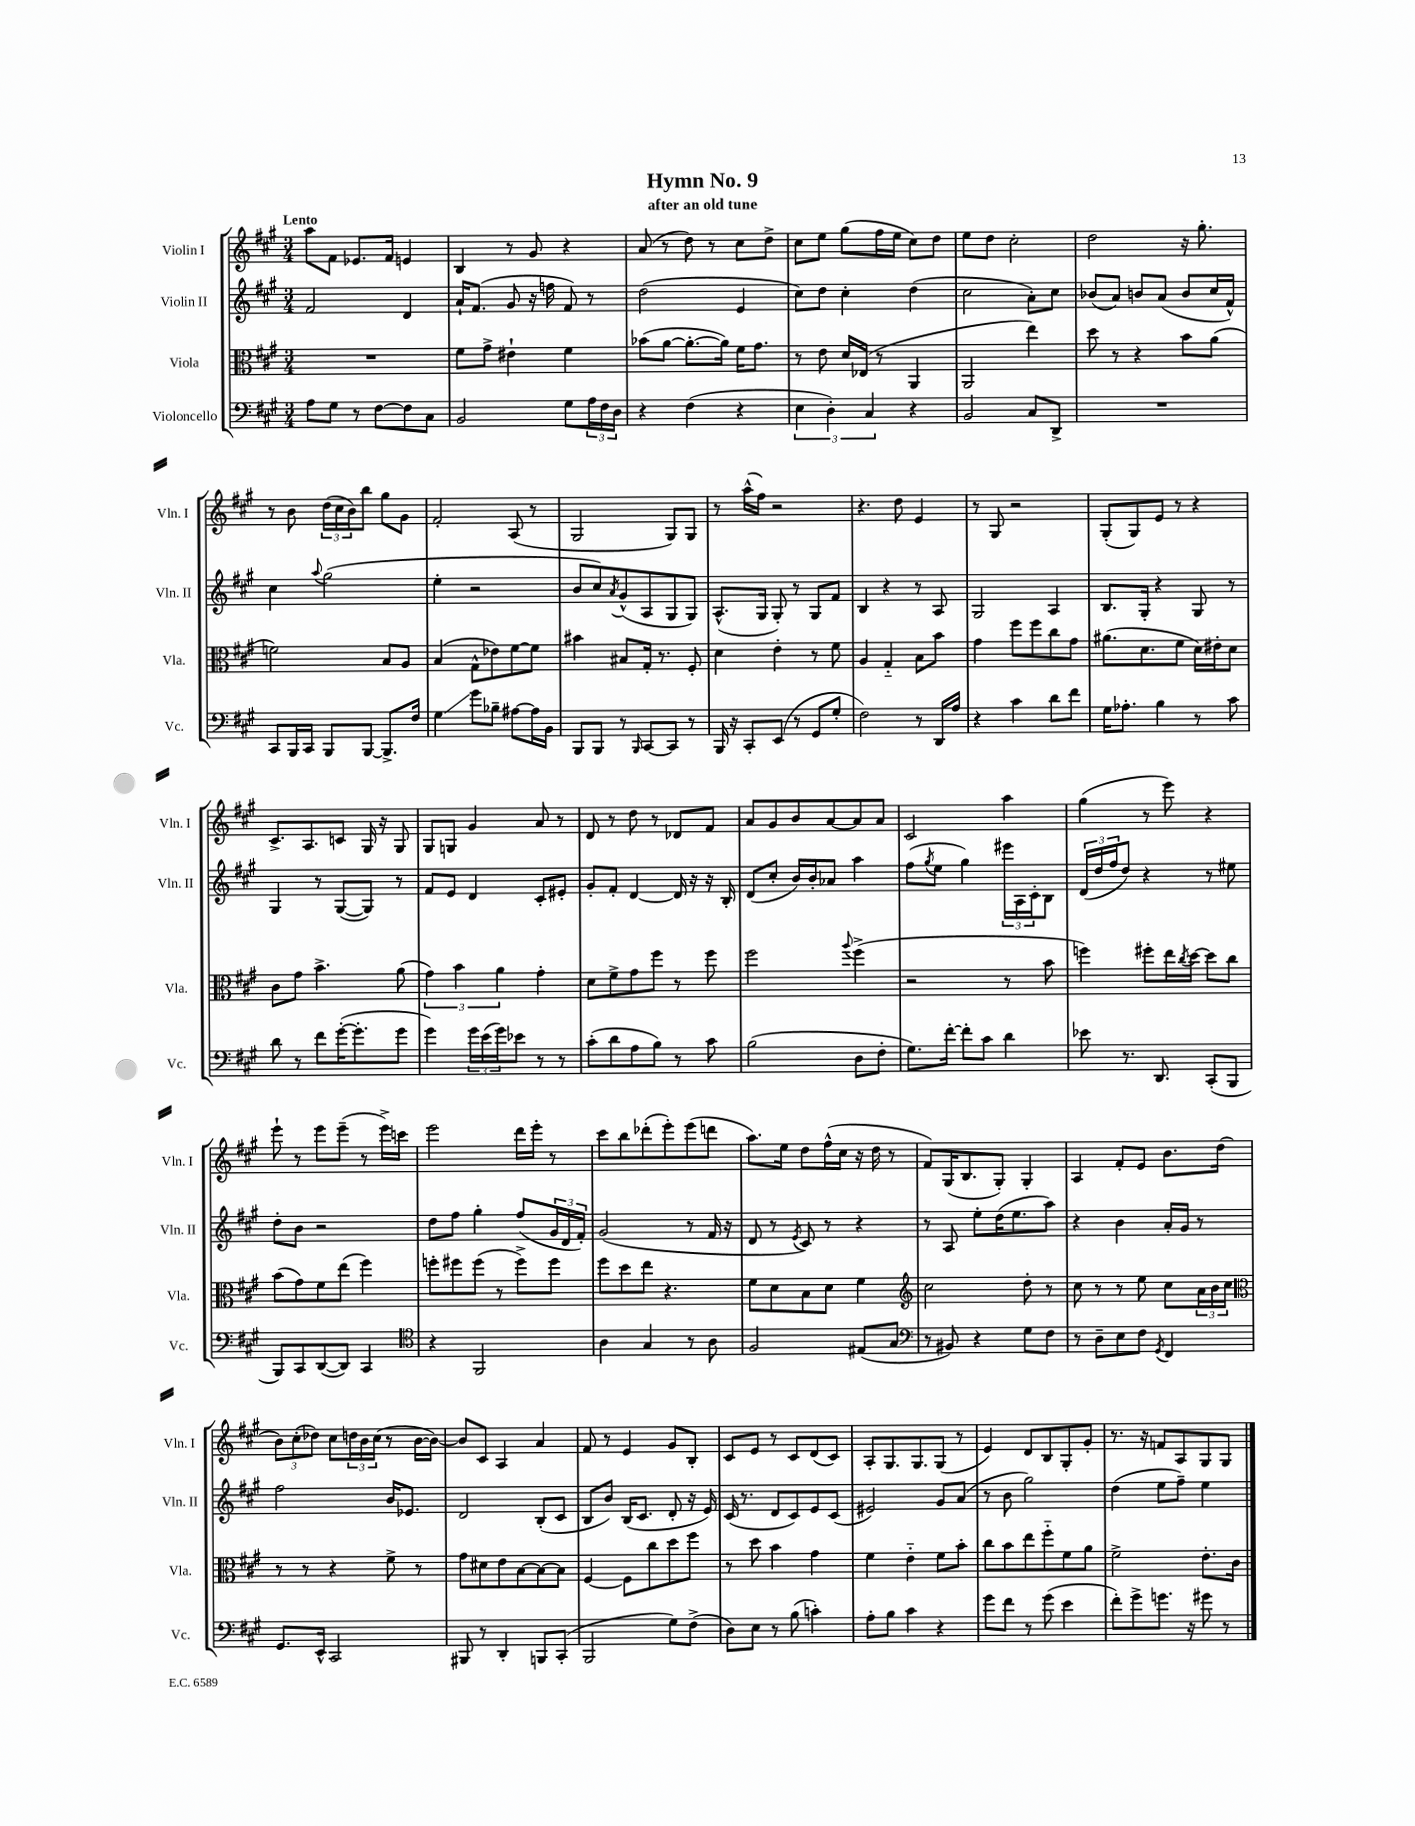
\header { title = "Hymn No. 9" subtitle = "after an old tune" }
<<
\new StaffGroup <<
\new Staff = "s0" \with { instrumentName = "Violin I" shortInstrumentName = "Vln. I" } {
    \clef treble \key a \major \numericTimeSignature \time 3/4 \tempo "Lento"
    a''8 fis'8 ees'8. fis'16 e'4 |
    b4 r8 gis'8 r4 |
    a'8( r8 d''8) r8 cis''8 d''8-> |
    cis''8 e''8 gis''8( fis''16 e''16 cis''8) d''8 |
    e''8 d''8 cis''2-. |
    d''2 r16 gis''8.-. |
    r8 b'8 \tuplet 3/2 { d''16( cis''16 b'16) } b''8 gis''8 gis'8 |
    fis'2-. a8( r8 |
    gis2 gis8) gis8 |
    r8 a''16-^( fis''16) r2 |
    r4. d''8 e'4 |
    r8 gis8 r2 |
    gis8-.( gis8) e'8 r8 r4 |
    cis'8.-> a8. c'8 gis16 r16 gis8 |
    gis8 g8 gis'4 a'8 r8 |
    d'8 r8 d''8 r8 des'8 fis'8 |
    a'8 gis'8 b'8 a'8~ a'8 a'8 |
    cis'2 a''4 |
    gis''4( r8 e'''8) r4 |
    e'''8-! r8 e'''8 e'''8--( r8 e'''16->) c'''16 |
    e'''2 d'''16 e'''16-. r8 |
    cis'''8 b''8 des'''8-.( e'''8-.) e'''8( d'''8 |
    a''8.) e''16 d''8 fis''16-^( cis''16 r16 d''16 r8 |
    fis'8) gis16( b8. gis8-.) gis4-. |
    a4 fis'8-. e'8 b'8. d''16( |
    \tuplet 3/2 { b'8) cis''8-.( des''8) } cis''8 \tuplet 3/2 { d''16 b'16 cis''16( } r8 b'16~ b'16~) |
    b'8 cis'8 a4 a'4 |
    fis'8 r8 e'4 gis'8 b8-. |
    cis'8 e'8 r8 cis'8 d'8( cis'8) |
    a8-. gis8. gis8. gis8( r8 |
    e'4) d'8 b8 gis8-. gis'8-. |
    r8. r16 f'8 a8 gis8 gis8 \bar "|." |
}
\new Staff = "s1" \with { instrumentName = "Violin II" shortInstrumentName = "Vln. II" } {
    \clef treble \key a \major \numericTimeSignature \time 3/4
    fis'2 d'4 |
    a'16-! fis'8.( gis'8 r16 f''16 fis'8) r8 |
    d''2( e'4 |
    cis''8) d''8 cis''4-. d''4( |
    cis''2 a'8-.) cis''8 |
    bes'8( a'8) b'8 a'8( b'8 cis''16 fis'16-^) |
    cis''4 \appoggiatura { a''8 } gis''2( |
    e''4-. r2 |
    b'8 cis''8) \acciaccatura { a'8 } gis'8-^( a8 gis8 gis8) |
    a8.-^( gis16 gis8-.) r8 gis8 fis'8 |
    b4 r4 r8 a8 |
    gis2 a4 |
    b8. gis16-. r4 gis8 r8 |
    gis4 r8 gis8~( gis8) r8 |
    fis'8 e'8 d'4 cis'8-. eis'8-. |
    gis'8-. fis'8-. d'4~ d'16 r16 r16 b16-. |
    d'8( cis''8-. b'16) b'16-. aes'8 a''4 |
    fis''8( \acciaccatura { gis''8 } e''8 gis''4) \tuplet 3/2 { eis'''16 a16 cis'16-. } b8 |
    \tuplet 3/2 { d'16( d''16 fis''16 } d''8) r4 r8 eis''8 |
    d''8-. b'8 r2 |
    d''8 fis''8 gis''4-. fis''8( \tuplet 3/2 { gis'16 d'16 fis'16-.) } |
    gis'2( r8 fis'16 r16 |
    d'8 r8 \acciaccatura { e'8 } cis'8) r8 r4 |
    r8 a8 e''8-. d''16( e''8. a''8) |
    r4 b'4 a'16-. gis'16 r8 |
    fis''2 b'16 ees'8. |
    d'2 b8-.( cis'8 |
    b8 b'8) b16( cis'8. d'8-. r16 e'16) |
    cis'16( r8. d'8 cis'8) e'8 cis'8( |
    eis'2) gis'8 a'8( |
    r8 b'8 gis''2) |
    d''4( e''8 fis''8--) e''4 \bar "|." |
}
\new Staff = "s2" \with { instrumentName = "Viola" shortInstrumentName = "Vla." } {
    \clef alto \key a \major \numericTimeSignature \time 3/4
    R2. |
    fis'8 gis'8-> eis'4-! fis'4 |
    bes'8( a'8~ a'8.~-. a'16) fis'16 gis'8. |
    r8 e'8 d'16 ees16( r8 a,4 |
    a,2 e''4) |
    d''8 r8 r4 b'8 a'8( |
    f'2) b8 a8 |
    b4( gis8-^ ees'8) fis'8~ fis'8 |
    bis'4 bis8 gis16-. r8. fis8-. |
    d'4 e'4-. r8 fis'8 |
    a4 gis4-_ b8 b'8 |
    gis'4 fis''8 fis''8 cis''8 gis'8 |
    ais'8.( d'8. fis'8 d'16) eis'16-. d'8 |
    cis'8 gis'8 b'4.-> a'8( |
    \tuplet 3/2 { gis'4) b'4 a'4 } gis'4-. |
    d'8 fis'8-> gis'8 fis''8 r8 fis''8 |
    fis''2 \appoggiatura { a''8 } fis''4->( |
    r2 r8 b'8 |
    f''4) fis''8-. e''16 \acciaccatura { cis''8 } d''16~ d''8 cis''8 |
    b'8( gis'8) fis'8 e''8( fis''4) |
    f''8-. fis''8 fis''8( r8 fis''8->) fis''8 |
    fis''8 d''8 e''8 r4. |
    fis'8 d'8 b8 d'8 fis'4 |
    \clef treble cis''2 d''8-. r8 |
    cis''8 r8 r8 e''8 cis''8 \tuplet 3/2 { a'16 b'16 cis''16 } |
    \clef alto r8 r8 r4 fis'8-> r8 |
    gis'8 dis'8 e'8 b8~ b8~ b8 |
    fis4~ fis8 cis''8 d''8 fis''8 |
    r8 d''8 b'4 gis'4 |
    fis'4 e'4-_ fis'8 b'8-. |
    cis''8 b'8 e''8 fis''8-_ fis'8 a'8 |
    fis'2-> e'8.-. cis'16 \bar "|." |
}
\new Staff = "s3" \with { instrumentName = "Violoncello" shortInstrumentName = "Vc." } {
    \clef bass \key a \major \numericTimeSignature \time 3/4
    a8 gis8 r8 fis8~ fis8 cis8 |
    b,2 gis8 \tuplet 3/2 { a16 fis16 d16 } |
    r4 fis4( r4 |
    \tuplet 3/2 { e4 d4-.) cis4 } r4 |
    b,2 cis8 d,8-> |
    R2. |
    cis,8 b,,16 cis,16 b,,8 b,,8~ b,,8.-> fis16 |
    gis4\glissando gis'8 bes8-- ais8~ ais16 b,16 |
    b,,8 b,,8 r8 \grace { b,,16 } cis,8~ cis,8 r8 |
    b,,16 r16 cis,8-. e,8( r8 gis,8 gis8-. |
    fis2) r8 d,16 a16 |
    r4 cis'4 d'8 fis'8 |
    gis16 aes8.-. b4 r8 cis'8 |
    d'8 r8 fis'8 gis'16~-.( gis'8.-. gis'8 |
    gis'4) \tuplet 3/2 { gis'16 e'16( gis'16) } ees'8 r8 r8 |
    cis'8-.( d'8 a8 b8) r8 cis'8 |
    b2( d8 fis8-. |
    gis8.) fis'16~-. fis'8-. cis'8 d'4 |
    ees'8 r8. d,8. cis,8-.( b,,8 |
    b,,8) cis,8 d,8~( d,8) cis,4 |
    \clef tenor r4 fis,2 |
    a4 gis4 r8 a8 |
    fis2 eis8( gis8 |
    \clef bass r8 bis,8) r4 gis8 fis8 |
    r8 d8-- e8 fis8 \acciaccatura { gis,8 } fis,4 |
    gis,8. e,16-^ cis,2 |
    bis,,8 r8 d,4-. b,,8 cis,8-.( |
    b,,2 gis8) fis8->( |
    d8) e8 r8 b8( c'4-.) |
    a8-. b8 cis'4 r4 |
    gis'8 fis'8 r8 gis'8( e'4 |
    fis'8-.) gis'8-> g'8. r16 gis'8 r8 \bar "|." |
}
>>
>>
\layout { \context { \Score \remove "Bar_number_engraver" } }
